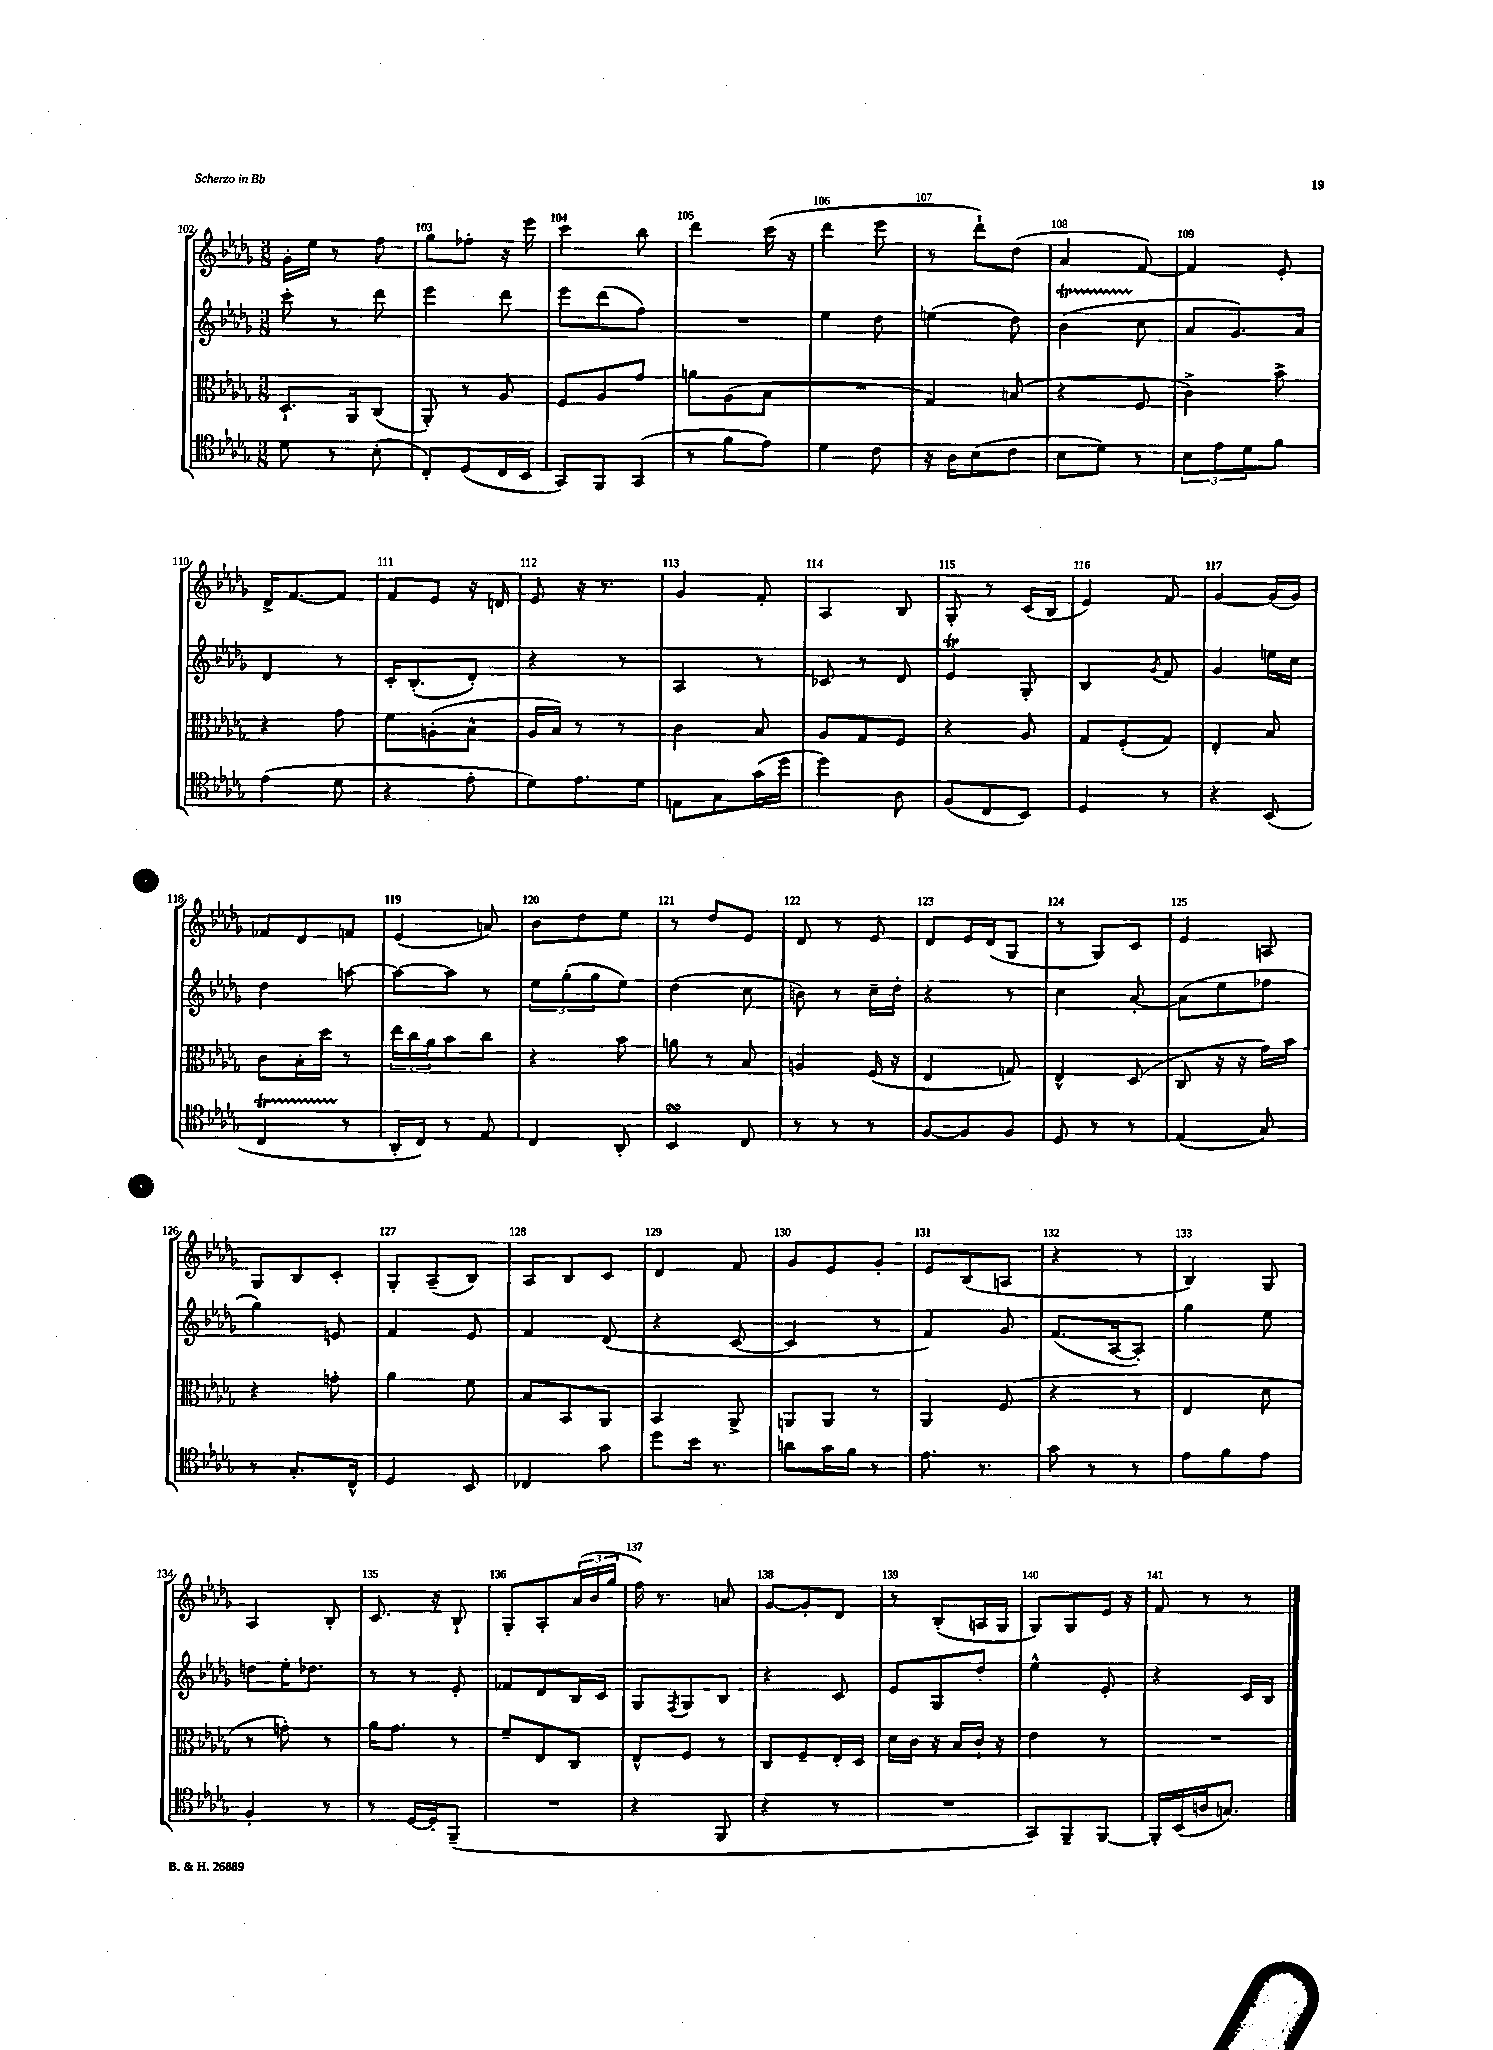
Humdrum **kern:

**kern	**kern	**kern	**kern
*part4	*part3	*part2	*part1
*staff4	*staff3	*staff2	*staff1
*clefC4	*clefC3	*clefG2	*clefG2
*k[b-e-a-d-g-]	*k[b-e-a-d-g-]	*k[b-e-a-d-g-]	*k[b-e-a-d-g-]
*M3/8	*M3/8	*M3/8	*M3/8
=102	=102	=102	=102
8d-\	8.D-`/L	8ccc'\	16g-'\LL
.	.	.	16ee-\JJ
8r	.	8r	8r
.	16AA-/k	.	.
(8B-'\	(8C/J	8ddd-\	8ff\
=103	=103	=103	=103
8C'/L)	8AA-'/)	4eee-\	8gg-\L
(8D-/	8r	.	8ff-X'\J
16C/L	8A-/	8ddd-\	16r
16BB-/JJ	.	.	16eee-\
=104	=104	=104	=104
8GG-/L)	8F/L	8eee-\L	4ccc\
8FF/	8A-/	(8ddd-\	.
(8GG-/J	8g-/J	8ff\J)	8bb-\
=105	=105	=105	=105
8r	8an\L	4.r	4ddd-\
8f\L	(8A-\	.	.
8e-\J)	8B-\J	.	(16ccc\
.	.	.	16r
=106	=106	=106	=106
4d-\	4.r	4ee-\	4ddd-\
8c\	.	8dd-\	8eee-\
=107	=107	=107	=107
16r	4G-/)	(4een\	8r
16A-\KL	.	.	.
(8B-\	.	.	8ddd-`\L)
8c\J	(8Bn/	8dd-\)	(8dd-\J
=108	=108	=108	=108
8B-\L	4r	(4b-T\	4a-/
8d-\J)	.	.	.
8r	8F/	8cc\	[8f/)
=109	=109	=109	=109
12B-\L	4c^\)	8a-/L	4f/]
12e-\	.	.	.
.	.	8.g-/)	.
12d-\	.	.	.
8f\J	8b-^\	.	8e-'/
.	.	16a-/Jk	.
!!LO:LB:g=z
=110	=110	=110	=110
(4e-\	4r	4d-/	16d-^/KL
.	.	.	[8.f/
8d-\	8g-\	8r	8f/J]
=111	=111	=111	=111
4r	8f\L	16c'/KL	8f/L
.	.	(8.B-'/	.
.	(8An'\	.	8e-/J
8e-'\	8B-^^\J	8d-'/J)	16r
.	.	.	16dn/
=112	=112	=112	=112
8d-\L)	16A-/LL	4r	8e-/
.	16B-/JJ)	.	.
8.e-\	8r	.	16r
.	.	.	8.r
.	8r	8r	.
16d-\Jk	.	.	.
=113	=113	=113	=113
8En\L	4c\	4A-/	4g-/
8G-\	.	.	.
(16g-\L	8B-/	8r	8f'/
16dd-\JJ	.	.	.
=114	=114	=114	=114
4dd-\)	8A-/L	8c-X/	4A-/
.	8G-/	8r	.
8A-\	8F/J	8d-/	8B-/
=115	=115	=115	=115
(8F/L	4r	4e-T/	8G-'/
8C/	.	.	8r
8BB-/J)	8A-/	8G-'/	(16c/LL
.	.	.	16B-/JJ
=116	=116	=116	=116
4D-/	8G-/L	4B-/	4e-/)
.	(8F'/	.	.
.	.	8qg-/	.
8r	8G-/J)	8f/	8f/
=117	=117	=117	=117
4r	4E-'/	4g-/	[4g-/
(8BB-/	8B-/	16een\LL	(16g-/LL]
.	.	16cc\JJ	16g-/JJ)
!!LO:LB:g=z
=118	=118	=118	=118
4Ct/	8c\L	4dd-\	8f-X/L
.	16B-'\L	.	8d-/
.	16dd-\JJ	.	.
8r	8r	[8aan\	8fn/J
=119	=119	=119	=119
16AA-'/LL	24ee-\LL	8aa\L_	(4e-/
.	24cc\	.	.
16C/JJ)	.	.	.
.	24a-\J	.	.
8r	8b-\	8aa\J]	.
8E-/	8cc\J	8r	8an/)
=120	=120	=120	=120
4C/	4r	12ee-\L	8b-\L
.	.	(12gg-'\	.
.	.	.	8dd-\
.	.	12gg-\	.
8AA-'/	8b-\	8ee-\J)	8ee-\J
=121	=121	=121	=121
4BB-sSSS/	8an\	(4dd-\	8r
.	8r	.	8dd-/L
8C/	8B-/	8cc\	8e-/J
=122	=122	=122	=122
8r	4An/	8bn\)	8d-/
8r	.	8r	8r
8r	(16F/	16cc~\LL	8e-/
.	16r	16dd-'\JJ	.
=123	=123	=123	=123
[8F/L	4E-/	4r	8d-/L
8F/]	.	.	16e-/L
.	.	.	(16d-/J
8F/J	8Gn/)	8r	8G-/J
=124	=124	=124	=124
8D-/	4E-^^/	4cc\	8r
8r	.	.	8G-/L)
8r	(8D-/	[8a-'/	8c/J
=125	=125	=125	=125
(4E-/	8C/	(8a-\L]	4e-/
.	16r	8ee-\	.
.	16r	.	.
8G-/)	16g-\LL)	8ff-X\J	8An/
.	16b-\JJ	.	.
!!LO:LB:g=z
=126	=126	=126	=126
8r	4r	4gg-\)	8G-/L
8.G-'/L	.	.	8B-/
.	8gn'\	8en/	8c'/J
16C^^/Jk	.	.	.
=127	=127	=127	=127
4D-/	4a-\	4f/	8G-'/L
.	.	.	(8A-~/
8BB-/	8f\	8e-/	8B-/J)
=128	=128	=128	=128
4C-X/	8B-/L	4f/	8A-/L
.	8BB-/	.	8B-/
8g-\	8AA-/J	(8d-/	8c/J
=129	=129	=129	=129
8dd-\L	4BB-/	4r	4d-/
16b-\Jk	.	.	.
8.r	.	.	.
.	8AA-^/	[8c/	8f/
=130	=130	=130	=130
8an\L	8AAn/L	4c/]	8g-/L
16g-\L	8AA/J	.	8e-/
16f\JJ	.	.	.
8r	8r	8r	8g-'/J
=131	=131	=131	=131
8.e-\	4AA-/	4f/)	8e-/L
.	.	.	(8B-/
8.r	.	.	.
.	(8F/	8g-/	8An/J
=132	=132	=132	=132
8g-\	4r	(8.f/L	4r
8r	.	.	.
.	.	[16A-/k	.
8r	8r	8A-'/J])	8r
=133	=133	=133	=133
8e-\L	4E-/	4gg-\	4B-/)
8f\	.	.	.
8e-\J	8d-\	8ee-\	8G-/
!!LO:LB:g=z
=134	=134	=134	=134
4F'/	8r	8ddn\L	4A-/
.	8gn'\)	16ee-'\K	.
.	.	8.dd-X\J	.
8r	8r	.	8B-'/
=135	=135	=135	=135
8r	16a-\KL	8r	8.c/
.	8.g-\J	.	.
[16D-/LL	.	8r	.
16D-'/J]	.	.	16r
(8FF~/J	8r	8e-'/	8B-`/
=136	=136	=136	=136
4.r	8f~/L	8f-X/L	8G-'/L
.	8E-/	8d-/	8A-'/
.	8C/J	16B-/L	(24a-/L
.	.	.	24b-/
.	.	16c/JJ	.
.	.	.	24gg-/JJ
=137	=137	=137	=137
4r	8E-^^/L	8G-/L	16ff\)
.	.	.	8.r
.	.	8qF/	.
.	8F/J	8G-/	.
8FF/	8r	8B-/J	8an/
=138	=138	=138	=138
4r	8C/L	4r	[8g-/L
.	8F~/	.	8g-'/]
8r	16E-'/L	8c/	8d-/J
.	16D-/JJ	.	.
=139	=139	=139	=139
4.r	16d-\LL	8e-/L	8r
.	16c\JJ	.	.
.	16r	8G-/	(8B-'/L
.	16B-/LL	.	.
.	16c`/JJ	8dd-'/J	16An/L
.	16r	.	16G-/JJ
=140	=140	=140	=140
8GG-/L)	4e-\	4ee-^^\	8G-/L)
8FF~/	.	.	8G-/
[8FF/J	8r	8e-'/	16e-/Jk
.	.	.	16r
=141	=141	=141	=141
16FF'/LL]	4.r	4r	8f/
(16BB-/	.	.	.
16An/J	.	.	8r
8.Gn/J)	.	.	.
.	.	16c/LL	8r
.	.	16B-/JJ	.
==	==	==	==
*-	*-	*-	*-
